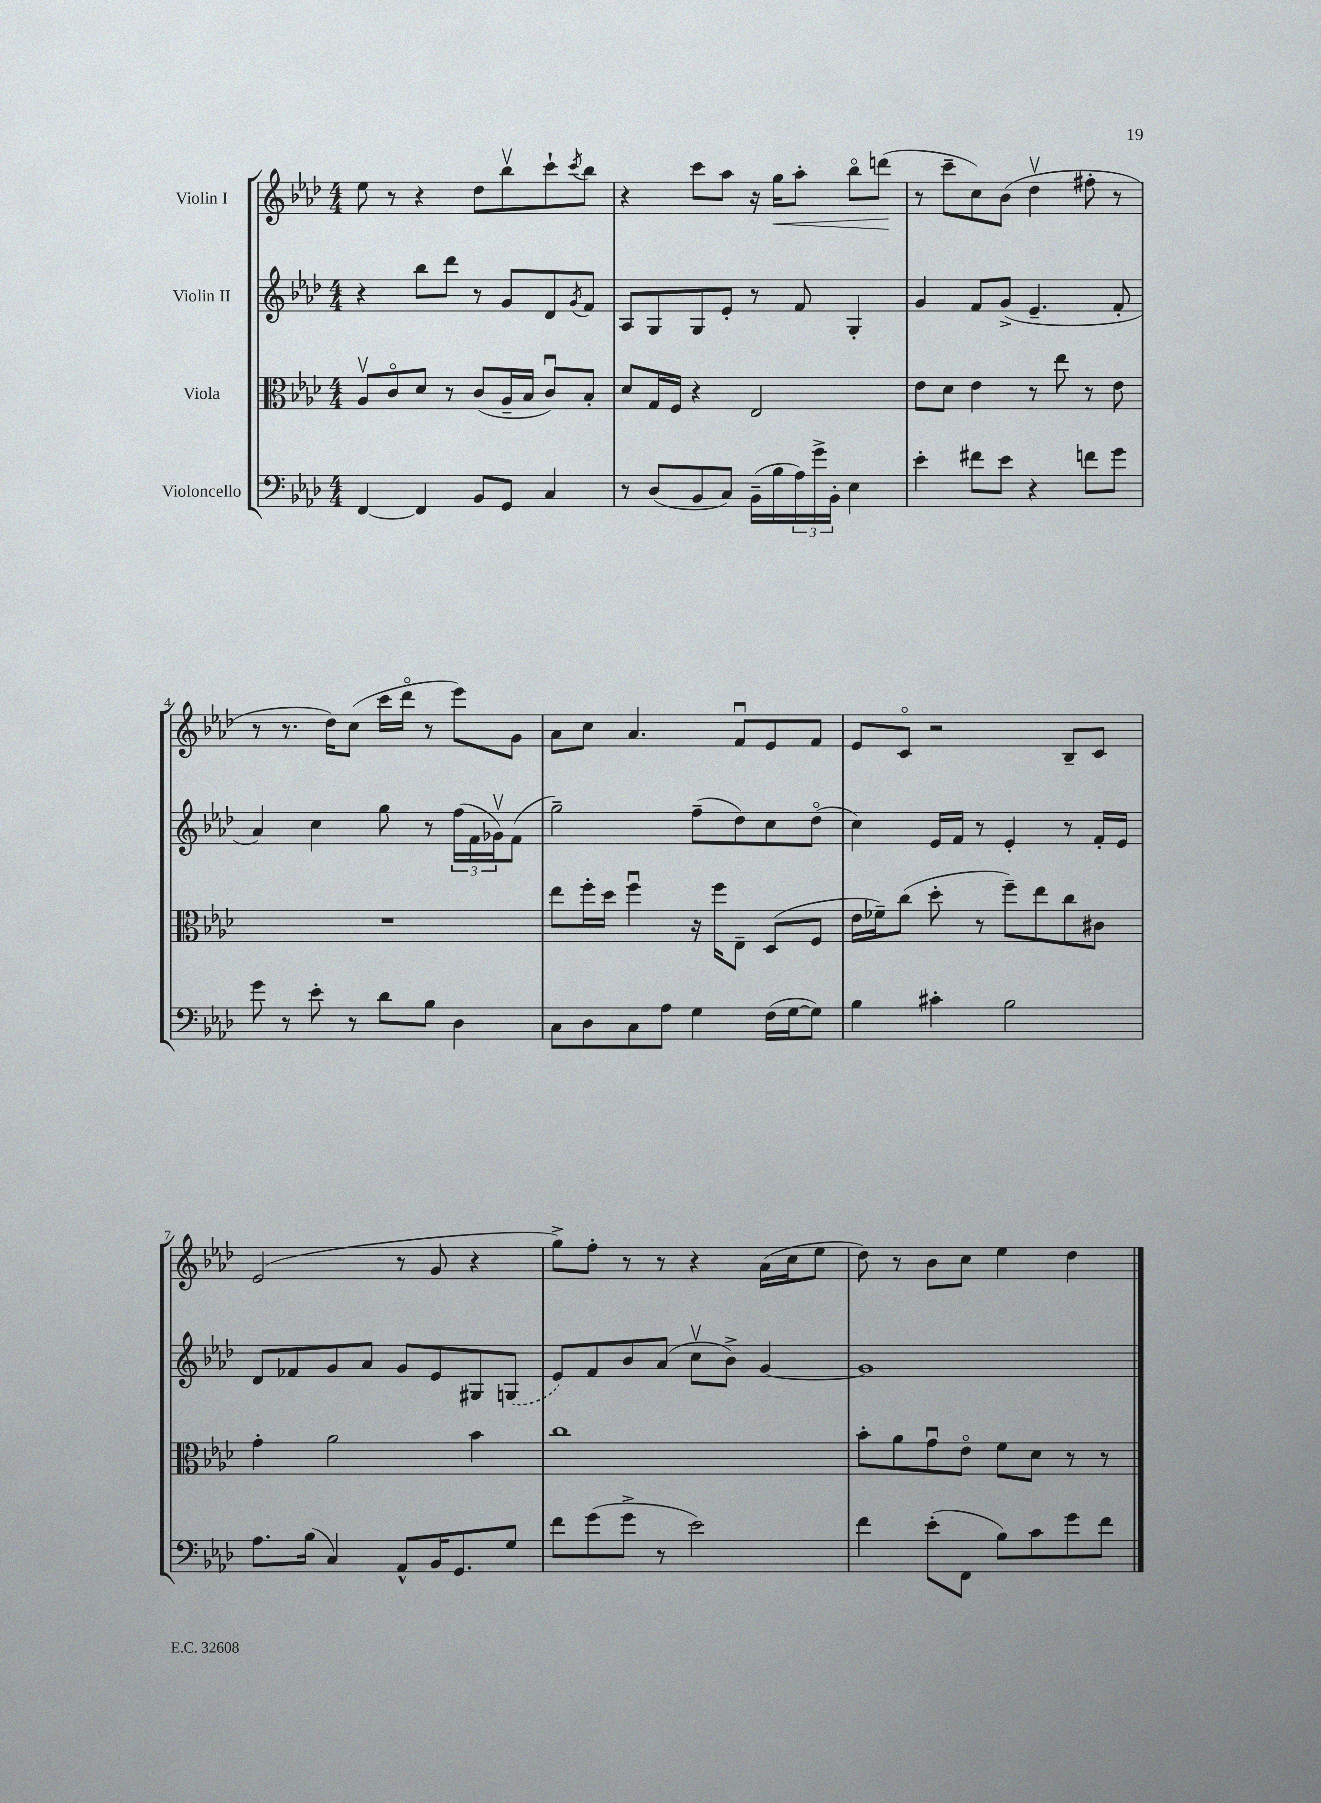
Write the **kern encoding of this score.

**kern	**kern	**kern	**kern
*staff4	*staff3	*staff2	*staff1
*clefF4	*clefC3	*clefG2	*clefG2
*k[b-e-a-d-]	*k[b-e-a-d-]	*k[b-e-a-d-]	*k[b-e-a-d-]
*M4/4	*M4/4	*M4/4	*M4/4
[4FF	8A-v	4r	8ee-
.	8co	.	8r
4FF]	8d-	8bb-	4r
.	8r	8ddd-	.
8BB-	(8c	8r	8dd-
8GG	16A-~	8g	8bb-v
.	16B-	.	.
4C	8cu)	8d-	8ccc`
.	.	8qg	8qccc
.	8B-'	8f	8bb-
=	=	=	=
8r	8d-	8A-	4r
(8D-	16G	8G	.
.	16F	.	.
8BB-	4r	8G	8ccc
8C)	.	8e-'	8aa-
(16BB-~	2E-	8r	16r
16B-	.	.	16gg
24A-)	.	8f	8aa-'
24g^	.	.	.
24BB-'	.	.	.
4E-	.	4G'	8bb-o
.	.	.	(8ddd
=	=	=	=
4e-'	8e-	4g	8r
.	8d-	.	8ccc~
8f#	4e-	8f	8cc)
8e-	.	(8g^	(8b-
4r	8r	4.e-~	4dd-v
.	8ee-	.	.
8f	8r	.	8ff#'
8g	8e-	8f'	8r
=	=	=	=
8g	1r	4a-)	8r
8r	.	.	8.r
8e-'	.	4cc	.
.	.	.	16dd-)
8r	.	.	(8cc
8d-	.	8gg	16ccc
.	.	.	16ddd-o
8B-	.	8r	8r
4D-	.	(24ff	8eee-)
.	.	24f	.
.	.	24g-v)	.
.	.	(8f	8g
=	=	=	=
8C	8ee-	2gg~)	8a-
8D-	16ff'	.	8cc
.	16dd-	.	.
8C	4ffu	.	4.a-
8A-	.	.	.
4G	16r	(8ff~	.
.	16ff	.	.
.	8E-~	8dd-)	8fu
(16F	(8D-	8cc	8e-
[16G	.	.	.
8G])	8F	(8dd-o	8f
=	=	=	=
4B-	16e-	4cc)	8e-
.	16f-~)	.	.
.	(8cc	.	8co
4c#'	8dd-'	16e-	2r
.	.	16f	.
.	8r	8r	.
2B-	8ff~)	4e-'	.
.	8ee-	.	.
.	8cc	8r	8B-~
.	8c#	16f'	8c
.	.	16e-	.
=	=	=	=
8.A-	4g'	8d-	(2e-
.	.	8f-	.
(16B-	.	.	.
4C)	2a-	8g	.
.	.	8a-	.
8AA-^^	.	8g	8r
16BB-	.	8e-	8g
8.GG	.	.	.
.	4b-	8G#	4r
8G	.	(8G	.
=	=	=	=
8f	1cc	8e-)	8gg^)
(8g	.	8f	8ff'
8g^	.	8b-	8r
8r	.	(8a-	8r
2e-)	.	8ccv	4r
.	.	8b-^)	.
.	.	[4g	(16a-
.	.	.	16cc
.	.	.	8ee-
=	=	=	=
4f	8b-'	1g]	8dd-)
.	8a-	.	8r
(8e-'	8gu	.	8b-
8FF	8e-o	.	8cc
8B-)	8f	.	4ee-
8c	8d-	.	.
8g	8r	.	4dd-
8f	8r	.	.
==	==	==	==
*-	*-	*-	*-
